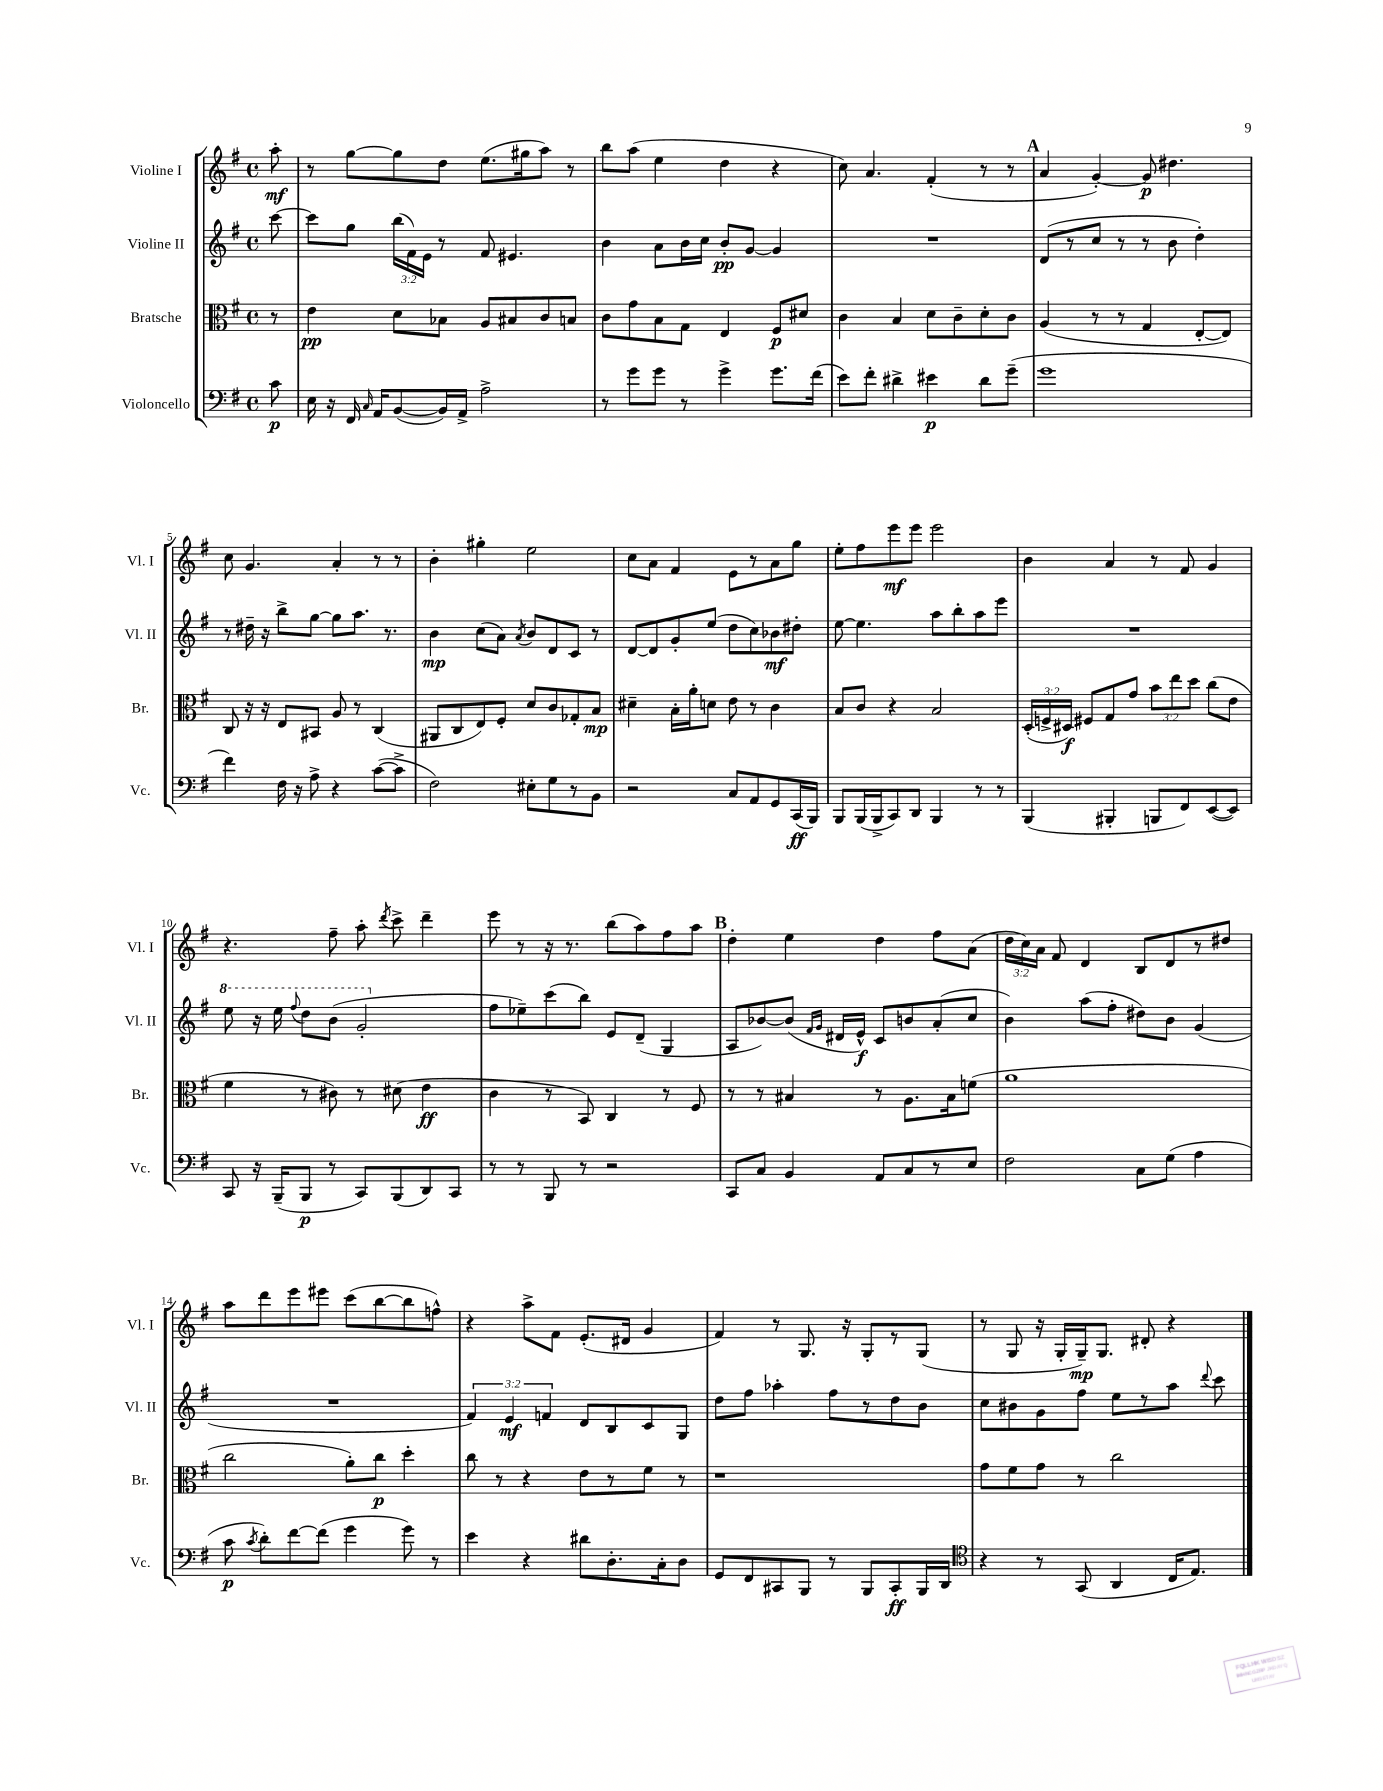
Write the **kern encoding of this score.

**kern	**dynam	**kern	**dynam	**kern	**dynam	**kern	**dynam
*part4	*part4	*part3	*part3	*part2	*part2	*part1	*part1
*staff4	*staff4	*staff3	*staff3	*staff2	*staff2	*staff1	*staff1
*I"Violoncello	*	*I"Bratsche	*	*I"Violine II	*	*I"Violine I	*
*I'Vc.	*	*I'Br.	*	*I'Vl. II	*	*I'Vl. I	*
*clefF4	*	*clefC3	*	*clefG2	*	*clefG2	*
*k[f#]	*	*k[f#]	*	*k[f#]	*	*k[f#]	*
*M4/4	*	*M4/4	*	*M4/4	*	*M4/4	*
*met(c)	*	*met(c)	*	*met(c)	*	*met(c)	*
=	=	=	=	=	=	=	=
8c\	p	8r	.	[8ccc\	.	8aa'\	mf
=1	=1	=1	=1	=1	=1	=1	=1
16E\	.	4e\	pp	8ccc\L]	.	8r	.
16r	.	.	.	.	.	.	.
16FF#/	.	.	.	8gg\J	.	[8gg\L	.
16qqC/	.	.	.	.	.	.	.
16AA/KL	.	.	.	.	.	.	.
([8BB/	.	8d\L	.	(24bb\LL	.	8gg\]	.
.	.	.	.	24f#\)	.	.	.
.	.	.	.	24e\JJ	.	.	.
16BB/L])	.	8B-X\J	.	8r	.	8dd\J	.
16AA^/JJ	.	.	.	.	.	.	.
2A^\	.	8A/L	.	8f#/	.	(8.ee\L	.
.	.	8B#X/	.	4.e#X/	.	.	.
.	.	.	.	.	.	16gg#X\k	.
.	.	8c/	.	.	.	8aa\J)	.
.	.	8Bn/J	.	.	.	8r	.
=2	=2	=2	=2	=2	=2	=2	=2
8r	.	8c\L	.	4b\	.	8bb\L	.
8g\L	.	8g\	.	.	.	(8aa\J	.
8g\J	.	8B\	.	8a\L	.	4ee\	.
8r	.	8G\J	.	16b\L	.	.	.
.	.	.	.	16cc\JJ	.	.	.
4g^\	.	4E/	.	8b'/L	pp	4dd\	.
.	.	.	.	[8g/J	.	.	.
8.g\L	.	8F#/L	p	4g/]	.	4r	.
.	.	8d#X/J	.	.	.	.	.
(16f#\Jk	.	.	.	.	.	.	.
=3	=3	=3	=3	=3	=3	=3	=3
8e\L)	.	4c\	.	1r	.	8cc\)	.
8f#'\J	.	.	.	.	.	4.a/	.
4d#X^\	.	4B/	.	.	.	.	.
4e#X\	p	8d\L	.	.	.	(4f#'/	.
.	.	8c~\	.	.	.	.	.
8d#\L	.	8d'\	.	.	.	8r	.
(8g~\J	.	8c\J	.	.	.	8r	.
!!LO:REH:place=s1:t=A
=4	=4	=4	=4	=4	=4	=4	=4
1g	.	(4A/	.	(8d/L	.	4a/	.
.	.	.	.	8r	.	.	.
.	.	8r	.	8cc/J	.	[4g'/)	.
.	.	8r	.	8r	.	.	.
.	.	4G/	.	8r	.	8g/]	p
.	.	.	.	8b\	.	4.dd#X\	.
.	.	[8E'/L	.	4dd'\)	.	.	.
.	.	8E/J])	.	.	.	.	.
!!LO:LB:g=z
=5	=5	=5	=5	=5	=5	=5	=5
4f#\)	.	8C/	.	8r	.	8cc\	.
.	.	16r	.	16dd#X~\	.	4.g/	.
.	.	16r	.	16r	.	.	.
16F#\	.	8E/L	.	8bb^\L	.	.	.
16r	.	.	.	.	.	.	.
8A^\	.	8BB#X/J	.	[8gg\J	.	.	.
4r	.	8A/	.	8gg\L]	.	4a'/	.
.	.	8r	.	8.aa\J	.	.	.
([8c\L	.	(4C/	.	.	.	8r	.
.	.	.	.	8.r	.	.	.
8c^\J]	.	.	.	.	.	8r	.
=6	=6	=6	=6	=6	=6	=6	=6
2F#\)	.	8AA#X/L	.	4b\	mp	4b'\	.
.	.	8C/	.	.	.	.	.
.	.	8E/)	.	(8cc\L	.	4gg#X'\	.
.	.	8F#'/J	.	8a\J)	.	.	.
.	.	.	.	8qa/	.	.	.
8E#X'\L	.	8d/L	.	8b/L	.	2ee\	.
8G\	.	8c/	.	8d/	.	.	.
8r	.	8G-X'/	.	8c/J	.	.	.
8BB\J	.	8B/J	mp	8r	.	.	.
=7	=7	=7	=7	=7	=7	=7	=7
2r	.	4d#X~\	.	[8d/L	.	8cc\L	.
.	.	.	.	8d/]	.	8a\J	.
.	.	16B'\LL	.	8g'/	.	4f#/	.
.	.	16a'\J	.	.	.	.	.
.	.	8dn\J	.	(8ee/J	.	.	.
8C/L	.	8e\	.	8dd\L	.	8e\L	.
8AA/	.	8r	.	8cc\)	.	8r	.
8GG/	.	4c\	.	8b-X\	mf	8a\	.
(16CC/L	ff	.	.	8dd#X'\J	.	8gg\J	.
16BBB/JJ)	.	.	.	.	.	.	.
=8	=8	=8	=8	=8	=8	=8	=8
8BBB/L	.	8B/L	.	[8ee\	.	8ee'\L	.
(16BBB/L	.	8c/J	.	4.ee\]	.	8ff#\	.
16BBB^/J	.	.	.	.	.	.	.
8CC/)	.	4r	.	.	.	8eee\	mf
8DD/J	.	.	.	.	.	8eee\J	.
4BBB/	.	2B/	.	8aa\L	.	2eee\	.
.	.	.	.	8bb'\	.	.	.
8r	.	.	.	8aa\	.	.	.
8r	.	.	.	8eee\J	.	.	.
=9	=9	=9	=9	=9	=9	=9	=9
(4BBB/	.	(24D'/LL	.	1r	.	4b\	.
.	.	24Fn^/	.	.	.	.	.
.	.	24D#X/JJ)	f	.	.	.	.
.	.	8F#X/L	.	.	.	.	.
4BBB#X'/	.	8G/	.	.	.	4a/	.
.	.	8g/J	.	.	.	.	.
8BBBn/L	.	12b\L	.	.	.	8r	.
.	.	12ee\	.	.	.	.	.
8FF#/)	.	.	.	.	.	8f#/	.
.	.	12dd\J	.	.	.	.	.
([8EE/	.	(8cc\L	.	.	.	4g/	.
8EE/J])	.	8e\J	.	.	.	.	.
!!LO:LB:g=z
=10	=10	=10	=10	=10	=10	=10	=10
*	*	*	*	*8va	*	*	*
8CC/	.	4f#\	.	8eee\	.	4.r	.
16r	.	.	.	16r	.	.	.
(16BBB~/KL	.	.	.	16eee\	.	.	.
.	.	.	.	8qqfff#/	.	.	.
8BBB/J	p	8r	.	8ddd\L	.	.	.
8r	.	8c#X\)	.	(8bb\J	.	8ff#~\	.
8CC/L)	.	8r	.	2gg'/	.	8aa'\	.
.	.	.	.	.	.	8qddd/	.
(8BBB/	.	(8d#X\	.	.	.	8ccc^\	.
8DD/)	.	4e\	ff	.	.	4ddd~\	.
8CC/J	.	.	.	.	.	.	.
=11	=11	=11	=11	=11	=11	=11	=11
*	*	*	*	*X8va	*	*	*
8r	.	4c\	.	8ff#\L	.	8eee\	.
8r	.	.	.	8ee-X~\)	.	8r	.
8BBB/	.	8r	.	(8ccc\	.	16r	.
.	.	.	.	.	.	8.r	.
8r	.	8BB/)	.	8bb\J)	.	.	.
2r	.	4C/	.	8e/L	.	(8bb\L	.
.	.	.	.	(8d~/J	.	8aa\)	.
.	.	8r	.	4G/	.	8ff#\	.
.	.	8F#/	.	.	.	8aa\J	.
!!LO:REH:place=s1:t=B
=12	=12	=12	=12	=12	=12	=12	=12
8CC/L	.	8r	.	8A/L	.	4dd'\	.
8C/J	.	8r	.	[8b-X/)	.	.	.
4BB/	.	4B#X/	.	(8b-/J]	.	4ee\	.
.	.	.	.	16qqf#/LL	.	.	.
.	.	.	.	16qqg/JJ	.	.	.
.	.	.	.	16d#X/LL	.	.	.
.	.	.	.	16e^^/JJ)	f	.	.
8AA/L	.	8r	.	8c/L	.	4dd\	.
8C/	.	8.A\L	.	8bn/	.	.	.
8r	.	.	.	(8a'/	.	8ff#\L	.
.	.	16B#\k	.	.	.	.	.
8E/J	.	(8fn\J	.	8cc/J	.	(8a\J	.
=13	=13	=13	=13	=13	=13	=13	=13
2F#\	.	1a	.	4b\)	.	24dd\LL	.
.	.	.	.	.	.	24cc\)	.
.	.	.	.	.	.	24a\JJ	.
.	.	.	.	.	.	8f#/	.
.	.	.	.	(8aa\L	.	4d/	.
.	.	.	.	8ff#'\J	.	.	.
8C\L	.	.	.	8dd#X\L)	.	8B/L	.
(8G\J	.	.	.	8b\J	.	8d/	.
4A\	.	.	.	(4g/	.	8r	.
.	.	.	.	.	.	8dd#X/J	.
!!LO:LB:g=z
=14	=14	=14	=14	=14	=14	=14	=14
8c\	p	2cc\	.	1r	.	8aa\L	.
8qc/	.	.	.	.	.	.	.
8d'\L)	.	.	.	.	.	8ddd\	.
[8f#\	.	.	.	.	.	8eee\	.
(8f#\J]	.	.	.	.	.	8eee#X\J	.
4g\	.	8a'\L)	.	.	.	(8ccc\L	.
.	.	8cc\J	p	.	.	[8bb\	.
8g\)	.	4dd'\	.	.	.	8bb\]	.
8r	.	.	.	.	.	8ffn^^\J)	.
=15	=15	=15	=15	=15	=15	=15	=15
4e\	.	8cc\	.	6f#/)	.	4r	.
.	.	8r	.	.	.	.	.
.	.	.	.	6e/	mf	.	.
4r	.	4r	.	.	.	8aa^\L	.
.	.	.	.	6fn/	.	.	.
.	.	.	.	.	.	8f#\J	.
8d#X\L	.	8e\L	.	8d/L	.	(8.e'/L	.
8.D'\	.	8r	.	8B/	.	.	.
.	.	.	.	.	.	16d#X/Jk	.
.	.	8f#\J	.	8c/	.	4g/	.
16C'\k	.	.	.	.	.	.	.
8D\J	.	8r	.	8G/J	.	.	.
=16	=16	=16	=16	=16	=16	=16	=16
8GG/L	.	1r	.	8dd\L	.	4f#/)	.
8FF#/	.	.	.	8ff#\J	.	.	.
8CC#X/	.	.	.	4aa-X'\	.	8r	.
8BBB/J	.	.	.	.	.	8.G/	.
8r	.	.	.	8ff#\L	.	.	.
.	.	.	.	.	.	16r	.
8BBB/L	.	.	.	8r	.	8G'/L	.
8CC#'/	ff	.	.	8dd\	.	8r	.
16BBB/L	.	.	.	8b\J	.	(8G/J	.
16DD/JJ	.	.	.	.	.	.	.
=17	=17	=17	=17	=17	=17	=17	=17
*clefC4	*	*	*	*	*	*	*
4r	.	8g\L	.	8cc\L	.	8r	.
.	.	8f#\	.	8b#X\	.	8G/	.
8r	.	8g\J	.	8g\	.	16r	.
.	.	.	.	.	.	16G'/LL	.
(8GG/	.	8r	.	8ff#\J	.	16G~/J)	mp
.	.	.	.	.	.	8.G/J	.
4AA/	.	2cc\	.	8ee\L	.	.	.
.	.	.	.	8r	.	8d#X'/	.
16C/KL	.	.	.	8aa\J	.	4r	.
8.E/J)	.	.	.	.	.	.	.
.	.	.	.	8qqddd/	.	.	.
.	.	.	.	8ccc\	.	.	.
==	==	==	==	==	==	==	==
*-	*-	*-	*-	*-	*-	*-	*-
